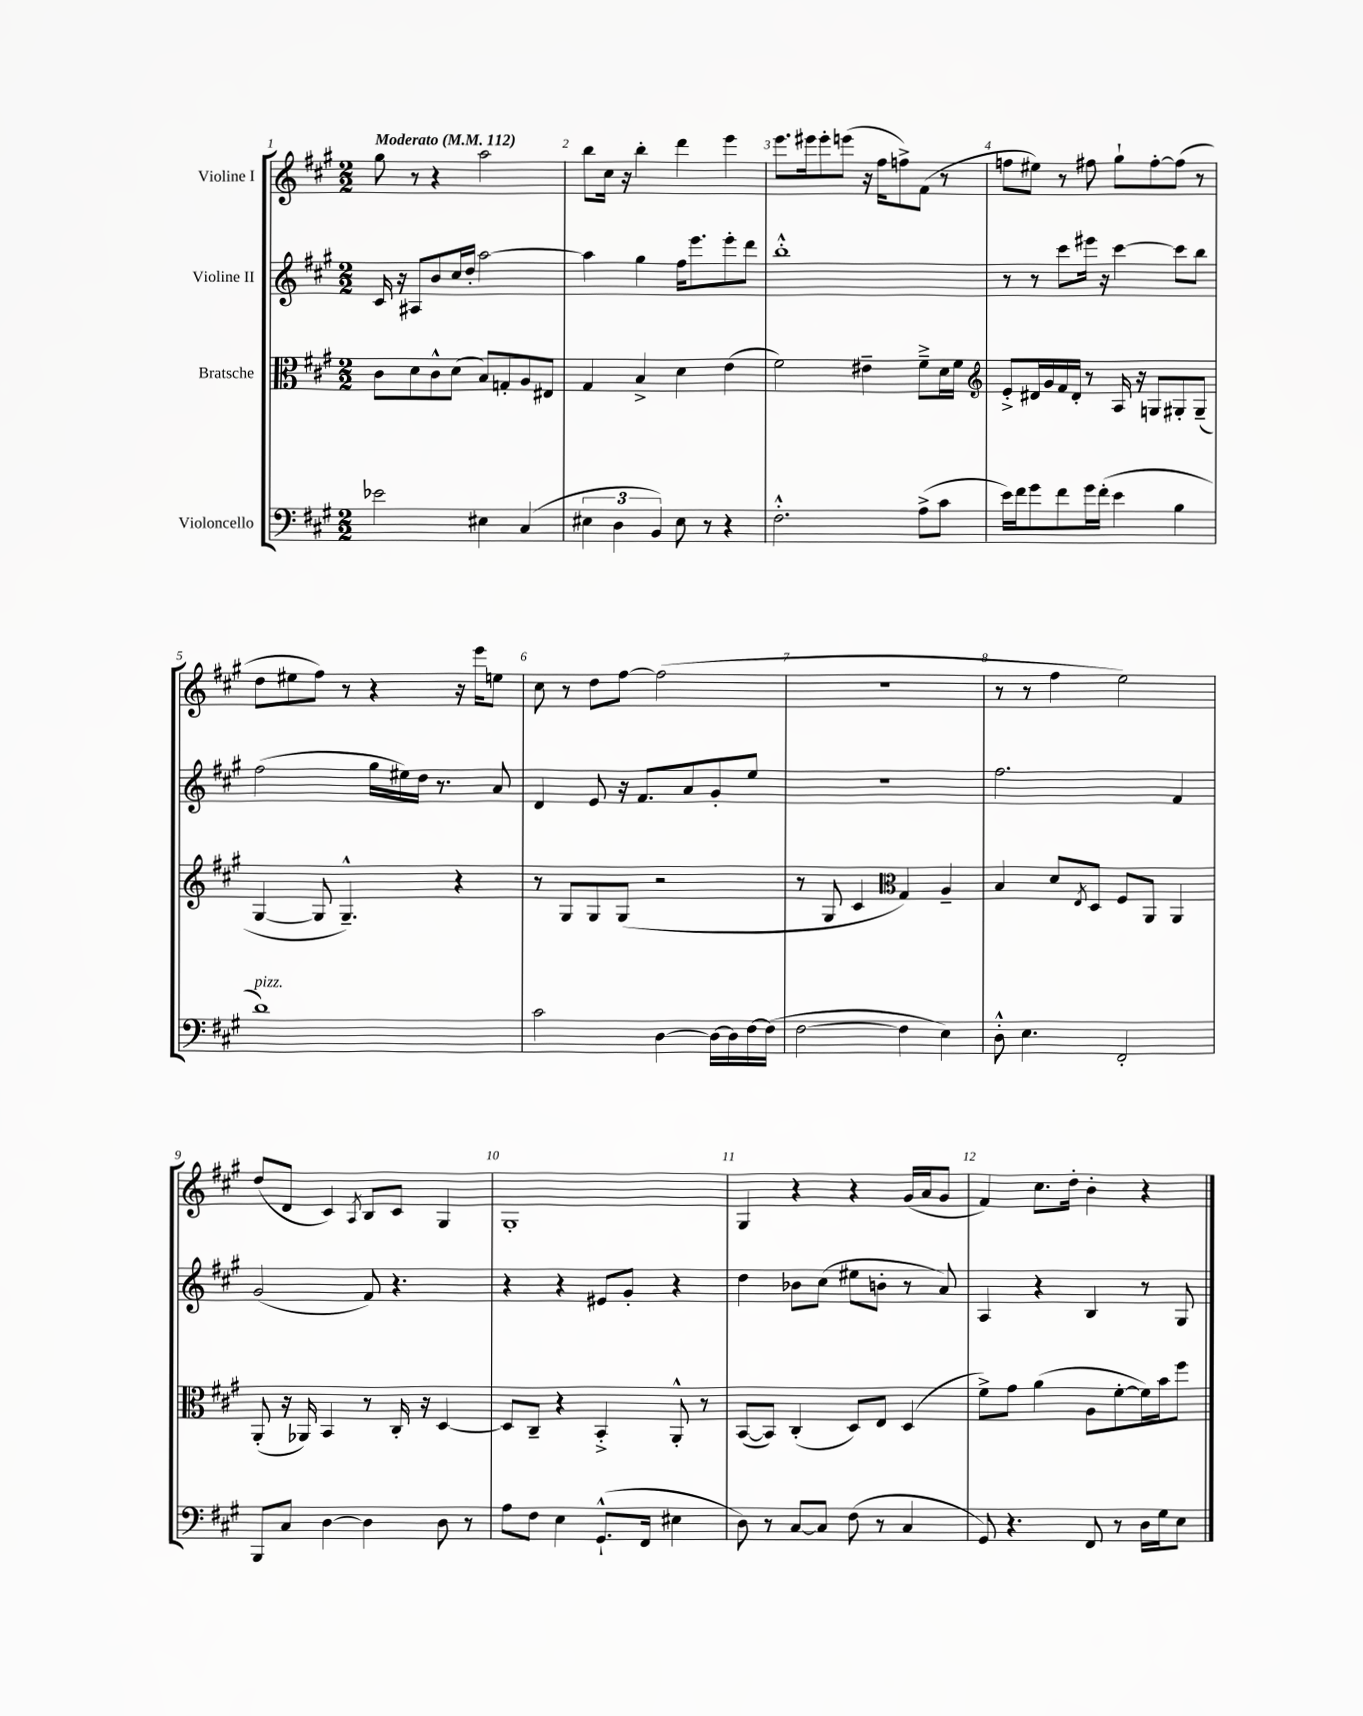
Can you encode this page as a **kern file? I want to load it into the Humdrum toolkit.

**kern	**kern	**kern	**kern
*staff4	*staff3	*staff2	*staff1
*clefF4	*clefC3	*clefG2	*clefG2
*k[f#c#g#]	*k[f#c#g#]	*k[f#c#g#]	*k[f#c#g#]
*M2/2	*M2/2	*M2/2	*M2/2
*MM112	*MM112	*MM112	*MM112
2e-	8c#	16c#	8gg#
.	.	16r	.
.	8d	8A#	8r
.	8c#^^	8b	4r
.	(8d	16cc#	.
.	.	16dd'	.
4E#	8B)	[2aa	2aa
.	8G'	.	.
(4C#	8A	.	.
.	8E#	.	.
=	=	=	=
6E#	4G#	4aa]	8bb
.	.	.	16cc#
6D	.	.	.
.	.	.	16r
.	4B^	4gg#	4bb'
6BB)	.	.	.
8E#	4d	16ff#	4ddd
.	.	8.eee	.
8r	.	.	.
4r	(4e	8eee'	4eee
.	.	8ddd	.
=	=	=	=
2.F#'^^	2f#)	1bb'^^	8.eee
.	.	.	16eee#
.	.	.	8eee#'
.	.	.	(8eee
.	4e#~	.	16r
.	.	.	16ff#
.	.	.	8ff^)
(8A^	8f#~^	.	(8f#
8c#	16d	.	8r
.	16f#	.	.
=	=	=	=
*	*clefG2	*	*
16e)	8e'^	8r	8ff
16f#	.	.	.
8g#	16d#	8r	8ee#)
.	16g#	.	.
8f#	16f#	8ccc#	8r
.	16d#'	.	.
16g#	8r	16eee#	8ff#
(16f#'	.	16r	.
4e	16A	[4ccc#	8gg#`
.	16r	.	.
.	8G	.	[8ff#'
4B	8G#'	8ccc#]	(8ff#]
.	(8G#~	8bb	8r
=	=	=	=
1d)	[4G#	(2ff#	8dd
.	.	.	8ee#
.	8G#]	.	8ff#)
.	4.G#~^^)	.	8r
.	.	16gg#	4r
.	.	16ee#)	.
.	.	16dd	.
.	.	8.r	.
.	4r	.	16r
.	.	.	16eee
.	.	8a	8ee
=	=	=	=
2c#	8r	4d	8cc#
.	8G#	.	8r
.	8G#	8e	8dd
.	(8G#	16r	[8ff#
.	.	8.f#	.
[4D	2r	.	(2ff#]
.	.	8a	.
16D_	.	8g#'	.
16D]	.	.	.
[16F#	.	8ee	.
(16F#]	.	.	.
=	=	=	=
[2F#	8r	1r	1r
.	8G#	.	.
.	4c#	.	.
*	*clefC3	*	*
4F#]	4G#)	.	.
4E)	4A~	.	.
=	=	=	=
8D'^^	4B	2.ff#	8r
4.E	.	.	8r
.	8d	.	4ff#
.	8qE	.	.
.	8D	.	.
2FF#'	8F#	.	2ee)
.	8AA	.	.
.	4AA	4f#	.
=	=	=	=
8BBB	(8AA'	(2g#	(8dd
8C#	16r	.	8d
.	16AA-)	.	.
[4D	4BB	.	4c#)
.	.	.	8qA
4D]	8r	8f#)	8B
.	16C#'	4.r	8c#
.	16r	.	.
8D	[4D	.	4G#
8r	.	.	.
=	=	=	=
8A	8D]	4r	1G#'
8F#	8C#~	.	.
4E	4r	4r	.
(8.GG#`^^	4BB'^	8e#	.
.	.	8g#'	.
16FF#	.	.	.
4E#	8AA'^^	4r	.
.	8r	.	.
=	=	=	=
8D)	([8BB	4dd	4G#
8r	8BB])	.	.
[8C#	(4C#'	8b-	4r
8C#]	.	(8cc#	.
(8F#	8D)	8ee#	4r
8r	8E	8b'	.
4C#	(4D	8r	(16g#
.	.	.	16a
.	.	8a)	8g#
=	=	=	=
8GG#)	8f#^)	4A	4f#)
4.r	8g#	.	.
.	(4a	4r	8.cc#
.	.	.	16dd'
8FF#	8A	4B	4b'
8r	[8f#'	.	.
16D	16f#])	8r	4r
16G#	16b	.	.
8E	8ff#	8G#	.
==	==	==	==
*-	*-	*-	*-
